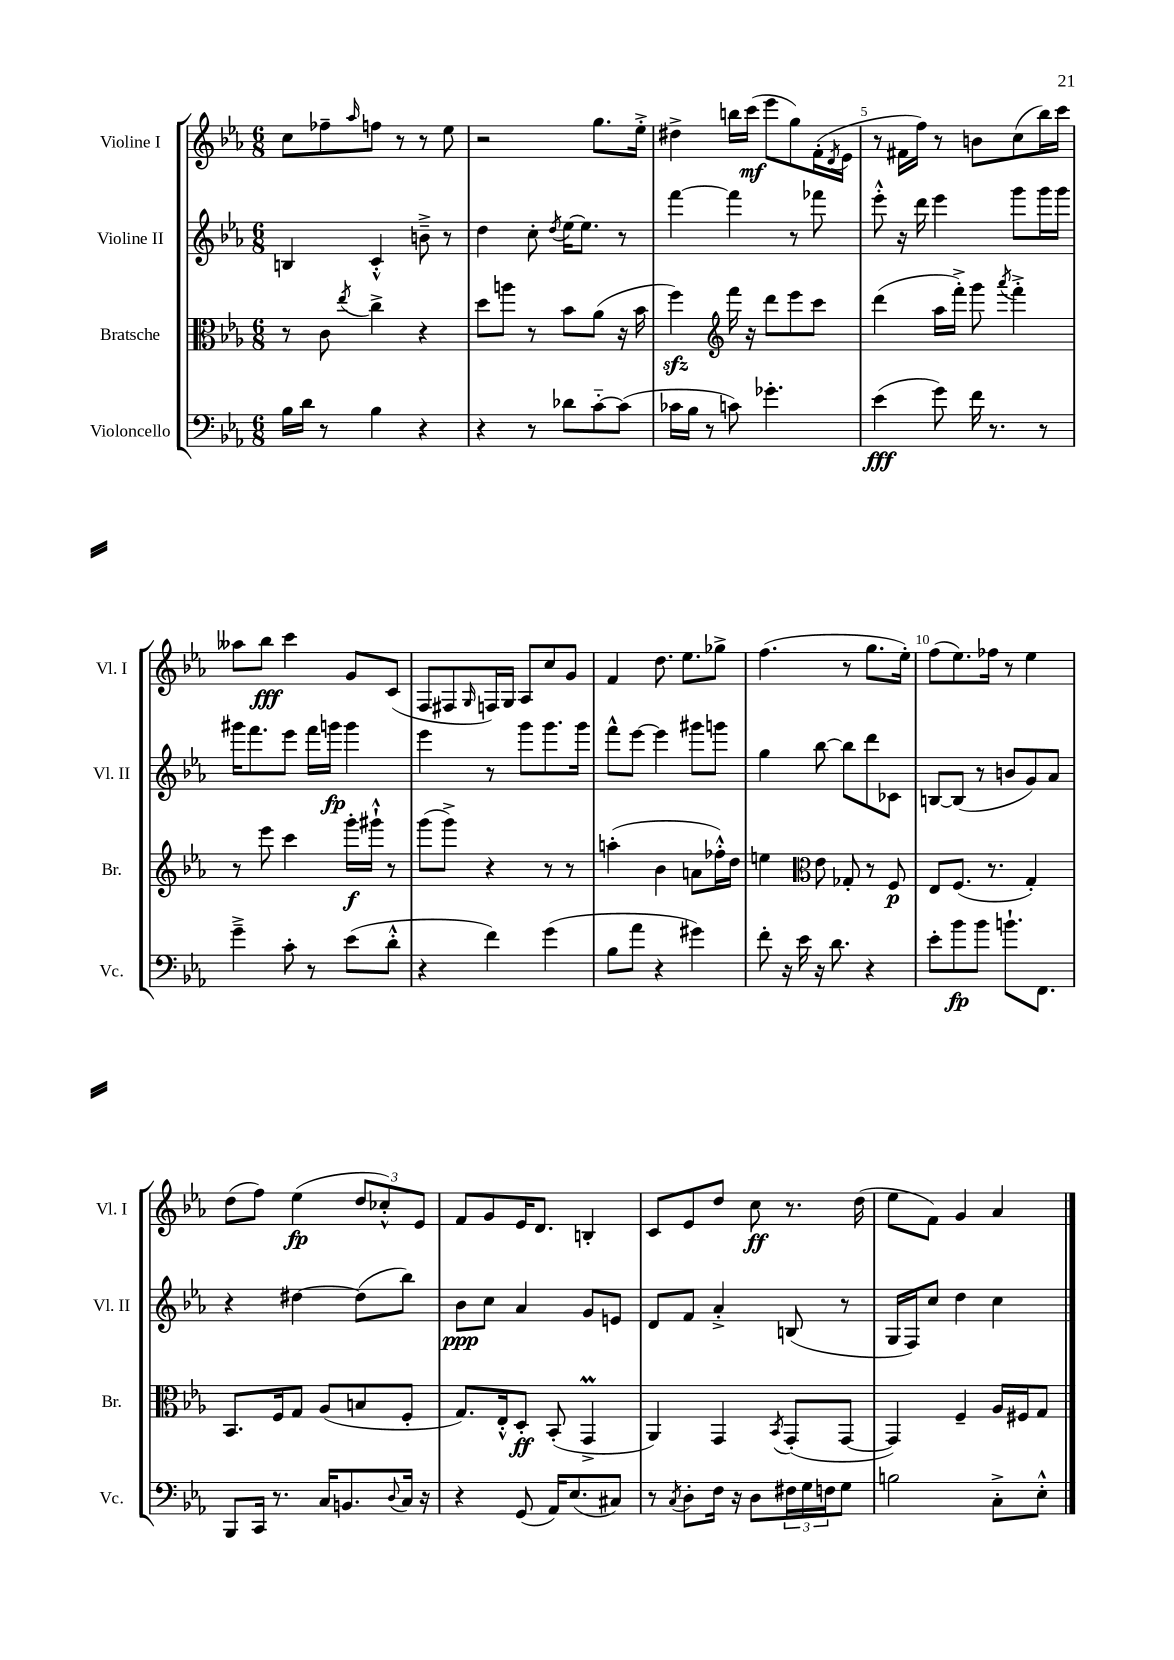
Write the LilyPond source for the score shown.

<<
\new StaffGroup <<
\new Staff = "s0" \with { instrumentName = "Violine I" shortInstrumentName = "Vl. I" } {
    \clef treble \key ees \major \numericTimeSignature \time 6/8
    c''8 fes''8-- \grace { aes''16 } f''8 r8 r8 ees''8 |
    r2 g''8. ees''16-.-> |
    dis''4-> b''16 c'''16\mf( ees'''8 g''8) f'16-.( \acciaccatura { d'8 } ees'16 |
    r8 fis'16 f''16) r8 b'8 c''8( bes''16) c'''16 |
    aeses''8 bes''8\fff c'''4 g'8 c'8( |
    f8 fis8 \grace { g16 } f16) g16 aes8 c''8 g'8 |
    f'4 d''8. ees''8. ges''8-> |
    f''4.( r8 g''8. ees''16-.) |
    f''8( ees''8.) fes''16 r8 ees''4 |
    d''8( f''8) ees''4\fp( \tuplet 3/2 { d''8 ces''8-.-^) ees'8 } |
    f'8 g'8 ees'16 d'8. b4-. |
    c'8 ees'8 d''8 c''8\ff r8. d''16( |
    ees''8 f'8) g'4 aes'4 \bar "|." |
}
\new Staff = "s1" \with { instrumentName = "Violine II" shortInstrumentName = "Vl. II" } {
    \clef treble \key ees \major \numericTimeSignature \time 6/8
    b4 c'4-.-^ b'8---> r8 |
    d''4 c''8-. \acciaccatura { d''8 } ees''16~ ees''8. r8 |
    f'''4~ f'''4 r8 fes'''8 |
    ees'''8-.-^ r16 d'''16 ees'''4 g'''8 g'''16 g'''16 |
    gis'''16 f'''8. ees'''8 f'''16 g'''16\fp g'''4 |
    ees'''4 r8 g'''8 g'''8. g'''16 |
    f'''8-^ ees'''8~ ees'''4 gis'''8 g'''8 |
    g''4 bes''8~ bes''8 d'''8 ces'8 |
    b8~ b8( r8 b'8 g'8) aes'8 |
    r4 dis''4~ dis''8( bes''8) |
    bes'8\ppp c''8 aes'4 g'8 e'8 |
    d'8 f'8 aes'4-.-> b8( r8 |
    g16 f16) c''8 d''4 c''4 \bar "|." |
}
\new Staff = "s2" \with { instrumentName = "Bratsche" shortInstrumentName = "Br." } {
    \clef alto \key ees \major \numericTimeSignature \time 6/8
    r8 c'8 \acciaccatura { ees''8 } c''4-> r4 |
    d''8 a''8 r8 bes'8 aes'8( r16 bes'16 |
    f''4\sfz) \clef treble f'''16 r16 d'''8 ees'''8 c'''8 |
    d'''4( aes''16 f'''16-.->) g'''8 \acciaccatura { aes'''8 } f'''4-.-> |
    r8 ees'''8 c'''4 g'''16-.\f gis'''16-!-^ r8 |
    g'''8( g'''8->) r4 r8 r8 |
    a''4-.( bes'4 a'8 fes''16-.-^) d''16 |
    e''4 \clef alto ees'8 ges8-. r8 f8\p |
    ees8 f8.( r8. g4-.) |
    bes,8. f16 g8 aes8( b8 f8-. |
    g8.) ees16-.-^ d8-.\ff bes,8-.( g,4->\prall |
    aes,4) g,4 \acciaccatura { bes,8 } g,8-.( g,8~ |
    g,4) f4-- aes16 fis16 g8 \bar "|." |
}
\new Staff = "s3" \with { instrumentName = "Violoncello" shortInstrumentName = "Vc." } {
    \clef bass \key ees \major \numericTimeSignature \time 6/8
    bes16 d'16 r8 bes4 r4 |
    r4 r8 des'8 c'8~-_ c'8( |
    ces'16 bes16 r8 c'8) ges'4.-. |
    ees'4\fff( g'8) f'16 r8. r8 |
    g'4---> c'8-. r8 ees'8( d'8-.-^ |
    r4 f'4) g'4( |
    bes8 aes'8 r4 gis'4) |
    f'8-. r16 ees'16 r16 d'8. r4 |
    ees'8-. bes'8\fp bes'8 b'8.-! f,8. |
    bes,,8 c,16 r8. c16 b,8. \appoggiatura { d8 } c16 r16 |
    r4 g,8( aes,16) ees8.( cis8) |
    r8 \acciaccatura { c8 } d8-. f16 r16 d8 \tuplet 3/2 { fis16 g16 f16 } g8 |
    b2 c8-.-> ees8-.-^ \bar "|." |
}
>>
>>
\layout { \context { \Score currentBarNumber = #2 \override BarNumber.break-visibility = ##(#f #t #t) barNumberVisibility = #(every-nth-bar-number-visible 5) } }
